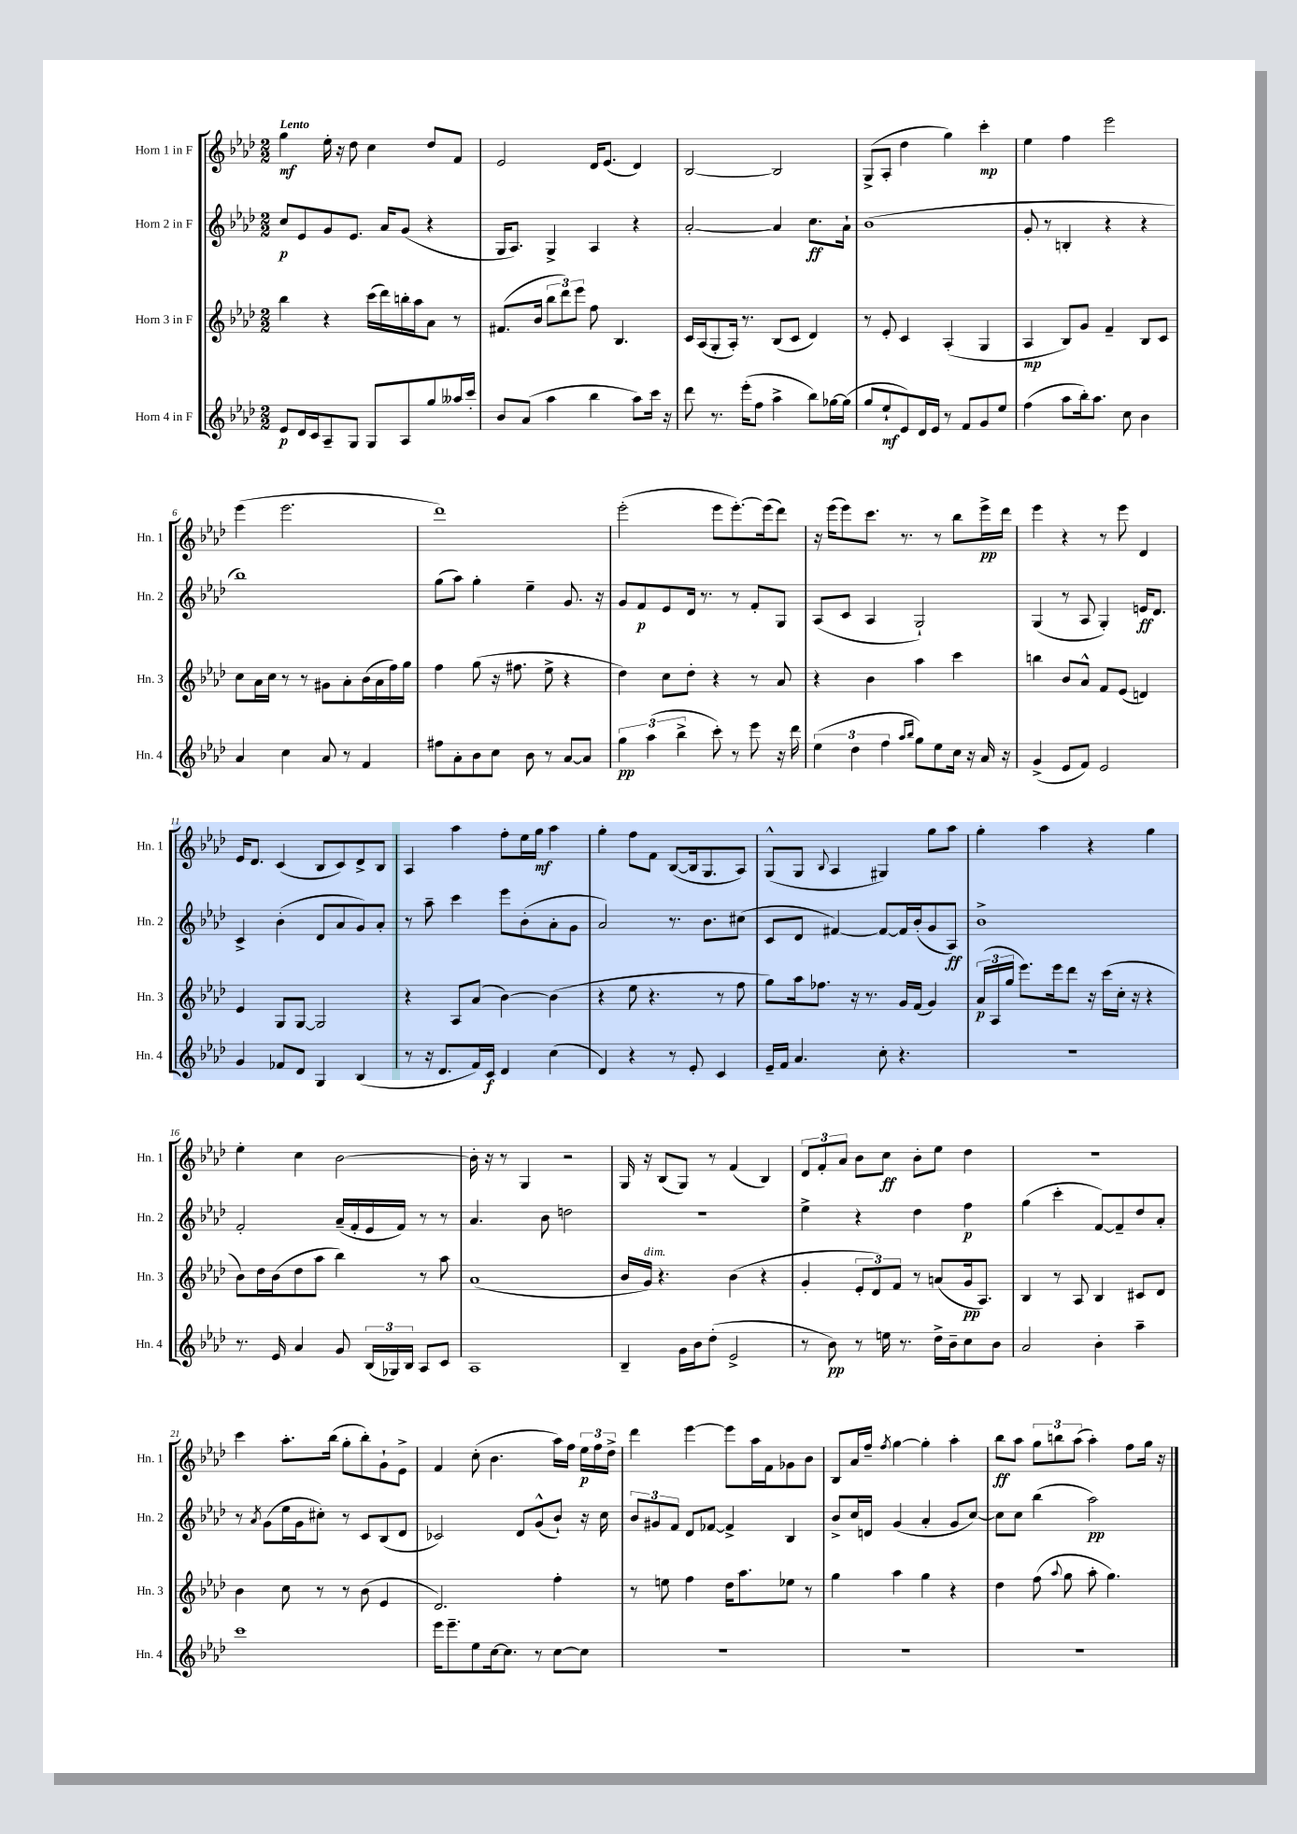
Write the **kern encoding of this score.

**kern	**kern	**kern	**kern
*staff4	*staff3	*staff2	*staff1
*clefG2	*clefG2	*clefG2	*clefG2
*k[b-e-a-d-]	*k[b-e-a-d-]	*k[b-e-a-d-]	*k[b-e-a-d-]
*M2/2	*M2/2	*M2/2	*M2/2
8e-	4bb-	8cc	4gg
16d-	.	8e-	.
16c	.	.	.
8A-~	4r	8g	16ee-'
.	.	.	16r
8G	.	8.e-	8dd-
8G	(16ccc	.	4cc
.	16ddd-)	16a-	.
8A-	16bb'	(8g	.
.	16aa-	.	.
8gg	8a-	4r	8dd-
16aa--	8r	.	8f
16ccc'	.	.	.
=	=	=	=
8b-	(8.f#	16G	2e-
.	.	8.A-)	.
(8a-	.	.	.
.	16b-	.	.
4aa-	12bb-	4G^	.
.	12ddd-)	.	.
.	12eee-	.	.
4bb-	8ff	4A-	16d-
.	.	.	(8.e-
.	4.B-	.	.
8aa-)	.	4r	4d-)
16ccc	.	.	.
16r	.	.	.
=	=	=	=
8ddd-	16c	[2a-'	[2B-
.	(16A-	.	.
8.r	8G'	.	.
.	16A-')	.	.
(16eee-'	8.r	.	.
8ff	.	.	.
4aa-^	(8B-	4a-]	2B-]
.	8c	.	.
8bb-)	4d-)	8.cc	.
[16gg-	.	.	.
(16gg-]	.	16a-`	.
=	=	=	=
8gg	8r	(1b-	(8G^
8ee-`	8e-'	.	8A-'
8e-)	4c	.	4dd-
16d-	.	.	.
16e-	.	.	.
8r	(4A-'	.	4gg)
8f	.	.	.
8g	4G	.	4ccc'
8ee-	.	.	.
=	=	=	=
(4ff	4A-	8g'	4ee-
.	.	8r	.
8aa-	8B-)	4B'	4ff
16bb-')	8g	.	.
8.aa-	.	.	.
.	4f~	4r	2eee-
8cc	.	.	.
4b-	8B-	4r	.
.	8c	.	.
=	=	=	=
4a-	8cc	1bb-)	(4eee-
.	16a-	.	.
.	16cc	.	.
4cc	8r	.	2.eee-
.	8r	.	.
8a-	8g#	.	.
8r	8a-'	.	.
4f	(16b-	.	.
.	16a-	.	.
.	16ff)	.	.
.	16gg	.	.
=	=	=	=
8ff#	4ff	(8gg	1ddd-)
8a-'	.	8aa-)	.
8b-	(8gg	4gg'	.
8cc	16r	.	.
.	8.ff#	.	.
8b-	.	4ee-~	.
8r	8ee-^	.	.
[8a-	4r	8.g	.
8a-]	.	.	.
.	.	16r	.
=	=	=	=
6gg	4dd-)	8g	(2eee-'
.	.	8f	.
(6aa-	.	.	.
.	8cc	8e-	.
6bb-^	.	.	.
.	8dd-'	16d-	.
.	.	8.r	.
8ccc')	4r	.	8eee-
8r	.	8r	[8.eee-')
8eee-	8r	8f'	.
.	.	.	(16eee-]
16r	8a-	8G	8ddd-)
16ddd-	.	.	.
=	=	=	=
(6ee-	4r	(8A-	16r
.	.	.	(16eee-
.	.	8c	8eee-)
6dd-	.	.	.
.	4b-	4A-	8.ccc
6ff	.	.	.
.	.	.	8.r
16qqaa-	.	.	.
16qqbb-	.	.	.
8gg)	4aa-	2G`)	.
8ee-	.	.	8r
16cc	4ccc	.	8bb-
16r	.	.	.
16a-	.	.	16eee-^
16r	.	.	16ddd-
=	=	=	=
(4g^	4bb	(4G	4eee-
8e-	8b-	8r	4r
8f)	8a-^^	8A-	.
2e-	8f	4G')	8r
.	(8e-	.	8eee-
.	4d)	16e	4d-
.	.	8.d-	.
=	=	=	=
4g	4e-	4c^	16e-
.	.	.	8.d-
8f-	8G	(4b-'	(4c
8d-	[8G	.	.
4G	2G]	8d-	8B-
.	.	8a-	8c)
(4B-	.	8g)	8d-^
.	.	8a-'	8B-
=	=	=	=
8r	4r	8r	4A-
16r	.	8aa-~	.
8.d-	.	.	.
.	8A-	4ccc	4aa-
16f)	(8a-	.	.
16c	.	.	.
4d-	[4b-)	8eee-	8ff'
.	.	(8b-'	16ee-
.	.	.	16gg
(4cc	(4b-]	8a-'	4aa-
.	.	8g	.
=	=	=	=
4d-)	4r	2a-)	4gg'
4r	8ee-	.	8ff
.	4.r	.	8f
8r	.	8.r	([8B-
8e-'	.	.	16B-]
.	.	8.b-	8.G
4c	8r	.	.
.	8ff	(8cc#	8A-)
=	=	=	=
16e-~	8gg)	8c	(8G^^
16f	.	.	.
4.a-	16aa-	8d-	8G
.	8.ff-	.	.
.	.	.	8qqB-
.	.	[4f#)	4A-
.	16r	.	.
.	8.r	.	.
8cc'	.	8f#_	4G#)
4.r	16g	16f#]	.
.	(16f	(16b-'	.
.	4g)	8g	8gg
.	.	8A-)	8aa-
=	=	=	=
1r	(24a-	1b-^	4gg'
.	24A-	.	.
.	24gg	.	.
.	8.eee-)	.	.
.	.	.	4aa-
.	16eee-	.	.
.	8ddd-	.	.
.	16r	.	4r
.	(16ccc	.	.
.	16cc'	.	.
.	16r	.	.
.	4r	.	4gg
=	=	=	=
8.r	8b-)	2f'	4ee-'
.	16dd-	.	.
16e-	(16b-	.	.
4a-	8dd-	.	4cc
.	8aa-	.	.
8g	4bb-)	(16a-~	[2b-
.	.	16f'	.
(24B-	.	16e-	.
24G-)	.	.	.
.	.	16f)	.
24B-	.	.	.
8A-	8r	8r	.
8c	8aa-	8r	.
=	=	=	=
1A-	(1a-	4.a-	16b-']
.	.	.	16r
.	.	.	8r
.	.	.	4G
.	.	8b-	.
.	.	2dd	2r
=	=	=	=
4B-~	16b-	1r	16G
.	16g)	.	16r
.	4.r	.	(8B-
16g	.	.	8G)
16b-	.	.	.
(8dd-'	.	.	8r
2e-^	(4b-	.	(4f
.	4r	.	4B-)
=	=	=	=
8r	4g'	4ee-^	12d-
.	.	.	12f'
8b-)	.	.	.
.	.	.	12a-
8r	12e-'	4r	8b-
.	12d-)	.	.
16ee	.	.	8cc
.	12f	.	.
8.r	.	.	.
.	8r	4dd-	8b-'
16dd-^	(8a	.	8ee-
16b-~	.	.	.
8cc	16g	4ff	4dd-
.	8.A-)	.	.
8b-	.	.	.
=	=	=	=
2a-	4B-	(4gg	1r
.	8r	4ccc'	.
.	8A-	.	.
4b-'	4B-	[8f)	.
.	.	8f~]	.
4aa-~	8c#	8dd-	.
.	8d-	8a-'	.
=	=	=	=
1ccc	4b-	8r	4ccc
.	.	8qa-	.
.	.	(8g	.
.	8cc	16ee-	8.aa-'
.	.	16g	.
.	8r	8cc#')	.
.	.	.	(16bb-
.	8r	8r	8gg'
.	(8b-	8c	8bb-')
.	4e-	(8B-	8g`
.	.	8d-	8e-^
=	=	=	=
16eee-	2.d-)	2c-)	4f
8.eee-~	.	.	.
8ee-	.	.	(8cc'
[16cc	.	.	4.b-
8.cc]	.	.	.
.	.	8d-	.
8r	.	(8g^^	.
[8cc	4ff'	8b-`)	16aa-)
.	.	.	16ff
8cc]	.	16r	24ee-
.	.	.	24ff
.	.	16cc	.
.	.	.	24dd-^
=	=	=	=
1r	8r	12b-	4ddd-
.	.	12g#	.
.	8ee	.	.
.	.	12f	.
.	4ff	8d-	[4eee-
.	.	[8f-	.
.	16dd-	4f-^]	8eee-]
.	8.aa-	.	.
.	.	.	16aa-
.	.	.	16f
.	8ee-	4B-	8g-
.	8r	.	8b-
=	=	=	=
1r	4gg	8b-^	8B-
.	.	16cc	16a-
.	.	16d	16ff~
.	.	.	8qff
.	4aa-	(4g	[4gg
.	4gg	4a-'	4gg']
.	4r	8g	4aa-'
.	.	[8cc)	.
=	=	=	=
1r	4dd-	8cc]	8bb-
.	.	8cc	8aa-
.	(8ff	(4bb-	12gg
.	.	.	12bb
.	8qqaa-	.	.
.	8gg	.	.
.	.	.	(12aa-
.	8aa-'	2aa-)	4aa-')
.	4.gg)	.	.
.	.	.	8ff
.	.	.	16gg
.	.	.	16r
==	==	==	==
*-	*-	*-	*-
